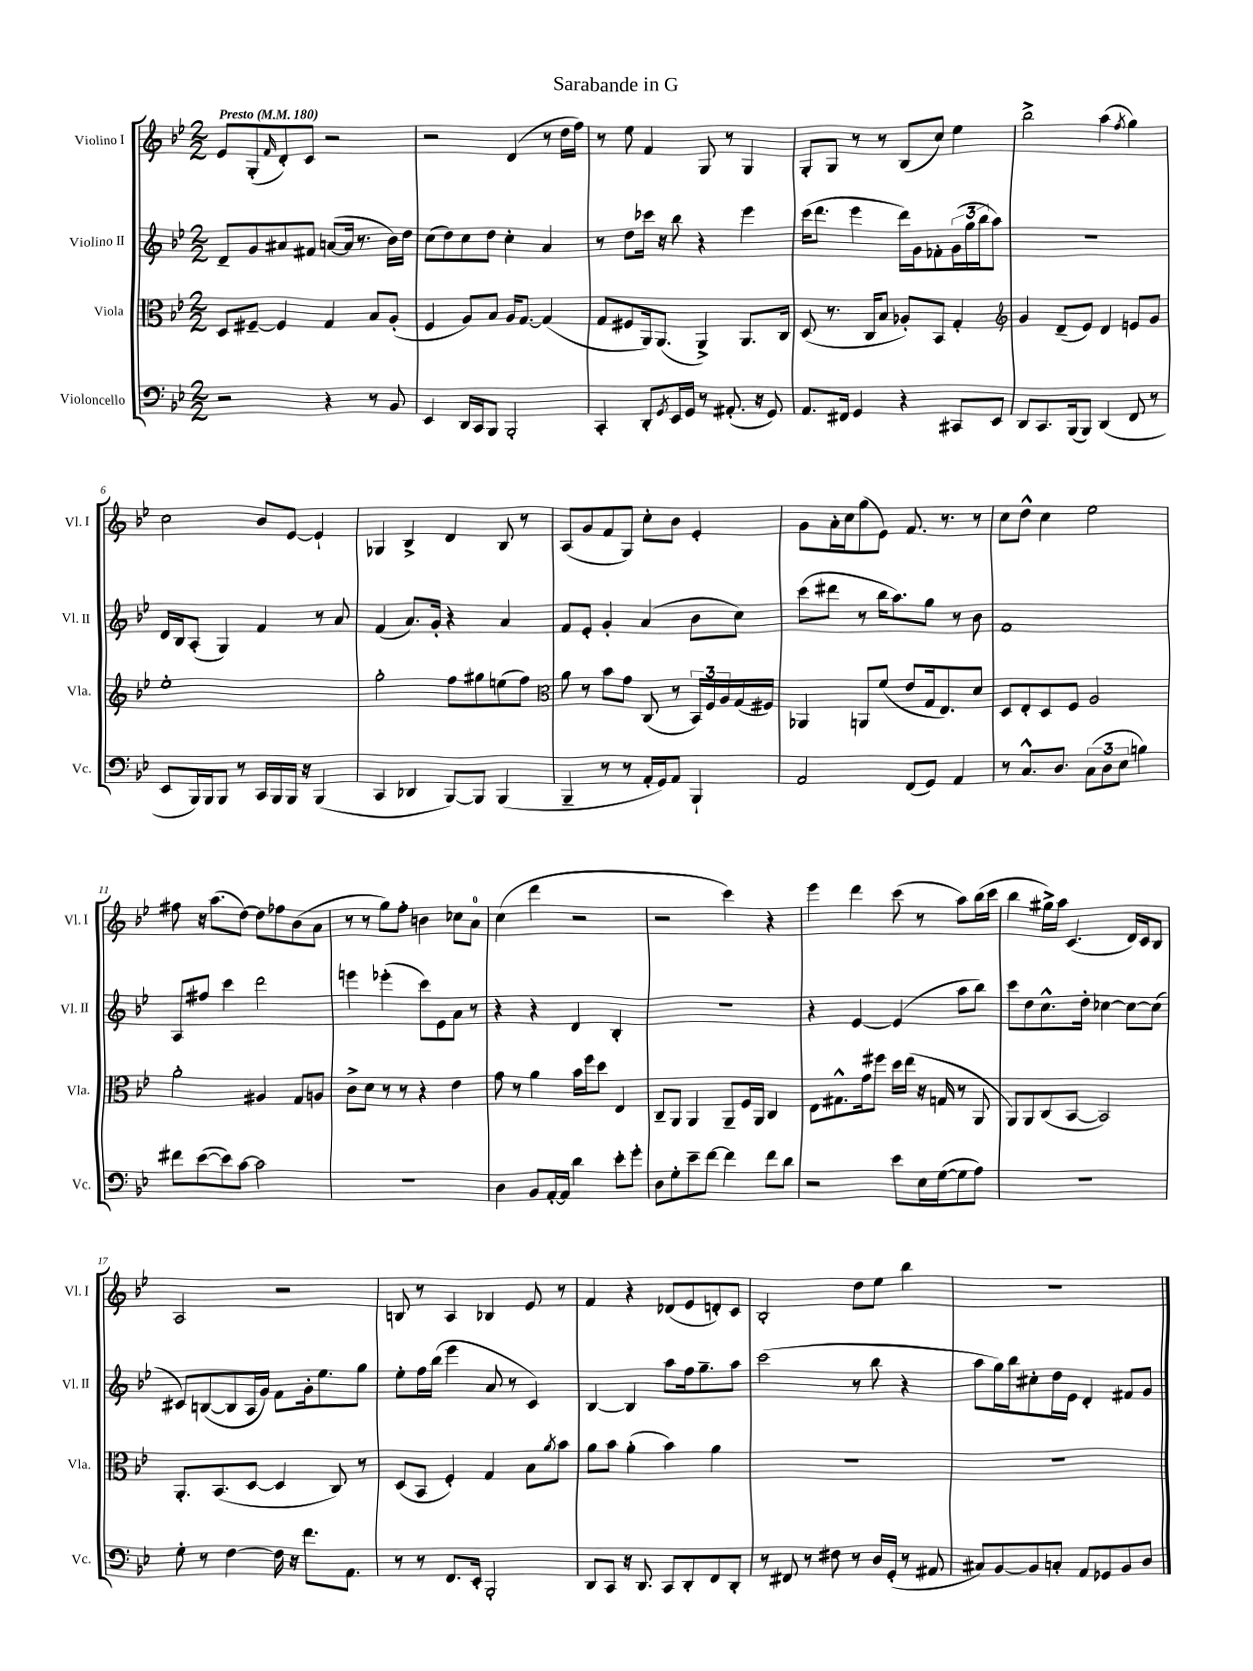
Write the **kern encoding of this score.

**kern	**kern	**kern	**kern
*part4	*part3	*part2	*part1
*staff4	*staff3	*staff2	*staff1
*I"Violoncello	*I"Viola	*I"Violino II	*I"Violino I
*I'Vc.	*I'Vla.	*I'Vl. II	*I'Vl. I
*clefF4	*clefC3	*clefG2	*clefG2
*k[b-e-]	*k[b-e-]	*k[b-e-]	*k[b-e-]
*M2/2	*M2/2	*M2/2	*M2/2
*MM180	*MM180	*MM180	*MM180
=1	=1	=1	=1
!	!	!	!LO:TX:a:B:t=Presto
2r	8D/L	8d~/L	8e-/L
.	[8F#X~/J	8g/	(8G'/
.	.	.	16qqf/
.	4F#/]	8a#X/	8d'/)
.	.	8f#X/J	8c/J
4r	4G/	([8an/L	2r
.	.	16a/Jk]	.
.	.	8.r	.
8r	8B-/L	.	.
8BB-/	(8A'/J	16b-\LL)	.
.	.	16dd\JJ	.
=2	=2	=2	=2
4EE-/	4F/	(8cc\L	2r
.	.	8dd\)	.
16DD/LL	8A/L)	8cc\	.
16CC/J	.	.	.
8BBB-/J	8B-/J	8dd\J	.
2BBB-'/	16A/KL	4cc'\	(4d/
.	[8.G/J	.	.
.	(4G/]	4a/	8r
.	.	.	16dd\LL
.	.	.	16ff\JJ)
=3	=3	=3	=3
4CC'/	8G/L	8r	8r
.	8F#X/	8dd\L	8ee-\
8DD'/L	16AA/k)	16ccc-X\Jk	4f/
.	(8.AA/J	16r	.
8qGG/	.	.	.
16EE-/L	.	8bb-\	.
16GG/JJ	.	.	.
8r	4AA^/)	4r	8G/
(8.AA#X'/	.	.	8r
.	8.AA/L	4eee-\	4G/
16r	.	.	.
8GG/)	.	.	.
.	16C/Jk	.	.
=4	=4	=4	=4
8.AA/L	(8D/	(16ccc\KL	8G'/L
.	.	8.ddd\J	.
.	8.r	.	8G/J
16FF#X/Jk	.	.	.
4GG/	.	4eee-\	8r
.	16C/KL	.	.
.	8B-/J	.	8r
4r	8A-X'/L)	16ddd\LL)	(8B-/L
.	.	16g\J	.
.	8BB-/J	8f-X'\	8cc/J)
8CC#X/L	4G'/	(24g\L	4ee-\
.	.	24gg\	.
.	.	24bb-\J	.
8EE-/J	.	8aa\J)	.
=5	=5	=5	=5
*	*clefG2	*	*
8DD/L	4g/	1r	2bb-^\
8.CC/	.	.	.
.	(8d~/L	.	.
(16BBB-/k	.	.	.
8BBB-/J)	8e-/J)	.	.
(4DD/	4d/	.	(4aa\
.	.	.	8qff/
8FF/	8en/L	.	4gg\)
8r	8g/J	.	.
!!LO:LB:g=z
=6	=6	=6	=6
8EE-/L	1ee-'	16d/LL	2cc\
.	.	16B-/J	.
16BBB-/L)	.	(8A'/J	.
16BBB-/J	.	.	.
8BBB-/J	.	4G/)	.
8r	.	.	.
16CC/LL	.	4f/	8b-/L
16BBB-/	.	.	.
16BBB-/JJ	.	.	[8e-/J
16r	.	.	.
(4BBB-/	.	8r	4e-`/]
.	.	8a/	.
=7	=7	=7	=7
4CC/	2gg'\	(4f/	4G-X/
4DD-X/	.	8.a/L)	4B-^/
.	.	16g'/Jk	.
[8BBB-/L)	8ff\L	4r	4d/
8BBB-/J]	8gg#X\	.	.
(4BBB-/	(8een\	4a/	8B-/
.	8ff\J)	.	8r
=8	=8	=8	=8
*	*clefC3	*	*
4BBB-~/	8a\	8f/L	(8A/L
.	8r	8e-'/J	8g/
8r	8b-\L	4g'/	8f/
8r	8g\J	.	8G/J)
16AA'/LL	(8C/	(4a/	8cc'\L
16GG/J)	.	.	.
8AA/J	8r	.	8b-\J
4BBB-`/	24BB-/LL)	8b-\L	4e-'/
.	24F/	.	.
.	24A/	.	.
.	(16G/	8cc\J)	.
.	16F#X/JJ)	.	.
=9	=9	=9	=9
2AA/	4AA-X/	(8ccc\L	8g\L
.	.	8ddd#X\J	16a'\L
.	.	.	16cc\J
.	8AAn/L	8r	(8gg\
.	(8f/J	16bb-\KL	8e-\J)
.	.	8.aa\)	.
(8FF/L	8e-/L	.	8.f/
8GG/J)	16G/k	8gg\J	.
.	8.E-/)	.	8.r
4AA/	.	8r	.
.	8d/J	8b-\	8r
=10	=10	=10	=10
8r	8D/L	1f	8cc\L
8.C^^/L	8E-'/	.	8dd^^\J
.	8D/	.	4cc\
8.D/J	.	.	.
.	8F/J	.	.
(12C\L	2A/	.	2ee-\
12D\	.	.	.
12E-\J	.	.	.
4Bn\)	.	.	.
!!LO:LB:g=z
=11	=11	=11	=11
8f#X\L	2a'\	8A/L	8ff#X\
([8e-\	.	8ff#X/J	16r
.	.	.	(8.aa\L
8e-\])	.	4ccc\	.
[8c\J	.	.	[8dd\J)
2c\]	4A#X/	2ddd\	8dd\L]
.	.	.	8ff-X\
.	8G/L	.	(8b-\
.	8An/J	.	8a\J
=12	=12	=12	=12
1r	8c^\L	4eeen\	8r
.	8d\J	.	8r
.	8r	(4eee-X'\	8gg\L)
.	8r	.	8ff'\J
.	4r	8ccc\L)	4bn\
.	.	8e-\	.
.	4e-\	8a\J	8cc-X\L
.	.	8r	8a\J
=13	=13	=13	=13
4D\	8g\	4r	(4cc\
.	8r	.	.
8BB-/L	4a\	4r	4ddd\
[16AA'/L	.	.	.
16AA/JJ]	.	.	.
4d\	16b-\LL	4d/	2r
.	16ff\J	.	.
.	8dd\J	.	.
8e-'\L	4E-/	4B-'/	.
8g'\J	.	.	.
=14	=14	=14	=14
8D\L	8C~/L	1r	2r
8G'\	8AA/J	.	.
8e-~\	4AA/	.	.
[8f\J	.	.	.
4f\]	8AA~/L	.	4ccc\)
.	16F/L	.	.
.	16AA/JJ	.	.
8f\L	4C/	.	4r
8d\J	.	.	.
=15	=15	=15	=15
2r	8E-\L	4r	4eee-\
.	8.G#X^^\	.	.
.	.	[4e-/	4ddd\
.	16g\k	.	.
.	8ff#X\J	.	.
8e-\L	16dd\LL	(4e-/]	(8ccc\
.	(16ee-\JJ	.	.
16E-\L	16r	.	8r
([16G\J	16Gn/	.	.
8G\]	8r	8aa\L	8aa\L)
8A\J)	8AA/	8bb-\J)	(16bb-\L
.	.	.	16ccc\JJ
=16	=16	=16	=16
1r	8AA/L)	8ccc\L	4bb-\
.	8AA/	8dd\	.
.	(8C/	8.cc^^\	16gg#X^\LL)
.	.	.	16aa\JJ
.	[8BB-/J	.	(4.c/
.	.	16dd'\Jk	.
.	2BB-/])	[4cc-X\	.
.	.	8cc-\L_	16d/LL)
.	.	.	16c/J
.	.	(8cc-\J]	8B-/J
!!LO:LB:g=z
=17	=17	=17	=17
8G'\	8.AA'/L	8c#X/L)	2A/
8r	.	([8Bn/	.
.	(8.BB-/	.	.
[4F\	.	8B/]	.
.	[8D/J	16A/L	.
.	.	16g/JJ)	.
16F\]	4D/]	8f\L	2r
16r	.	.	.
8.f\L	.	16g'\k	.
.	.	8.ee-\	.
.	8C/)	.	.
8.AA\J	.	.	.
.	8r	8gg\J	.
=18	=18	=18	=18
8r	(8D/L	8ee-'\L	8Bn/
8r	8BB-/J	16ff\L	8r
.	.	(16bb-\JJ	.
8.FF/L	4F'/)	4eee-\	4A/
16EE-'/Jk	.	.	.
2BBB-'/	4G/	8a/	4B-X/
.	.	8r	.
.	8B-\L	4c/)	8e-/
.	8qa/	.	.
.	8b-\J	.	8r
=19	=19	=19	=19
8DD/L	8a\L	[4B-/	4f/
8CC/J	8b-\J	.	.
16r	(4a'\	4B-/]	4r
8.DD/	.	.	.
8CC/L	4b-\)	8aa\L	(8d-X/L
8DD'/	.	16ff\k	8e-/
.	.	8.gg~\	.
8FF/	4a\	.	8dn'/)
8DD'/J	.	8aa\J	8c/J
=20	=20	=20	=20
8r	1r	(2ccc\	2B-'/
8FF#X/	.	.	.
8r	.	.	.
8F#X\	.	.	.
8r	.	8r	8dd\L
16D/LL	.	8bb-\	8ee-\J
(16GG'/JJ	.	.	.
8r	.	4r	4bb-\
8AA#X/	.	.	.
=21	=21	=21	=21
8C#X/L)	1r	8aa\L	1r
[8BB-/	.	16gg\L)	.
.	.	16bb-\J	.
8BB-/]	.	8cc#X'\	.
8Cn'/J	.	16dd\L	.
.	.	16e-\JJ	.
8AA/L	.	4d'/	.
8GG-X/	.	.	.
8BB-/	.	8f#X/L	.
8D/J	.	8g/J	.
==	==	==	==
*-	*-	*-	*-
